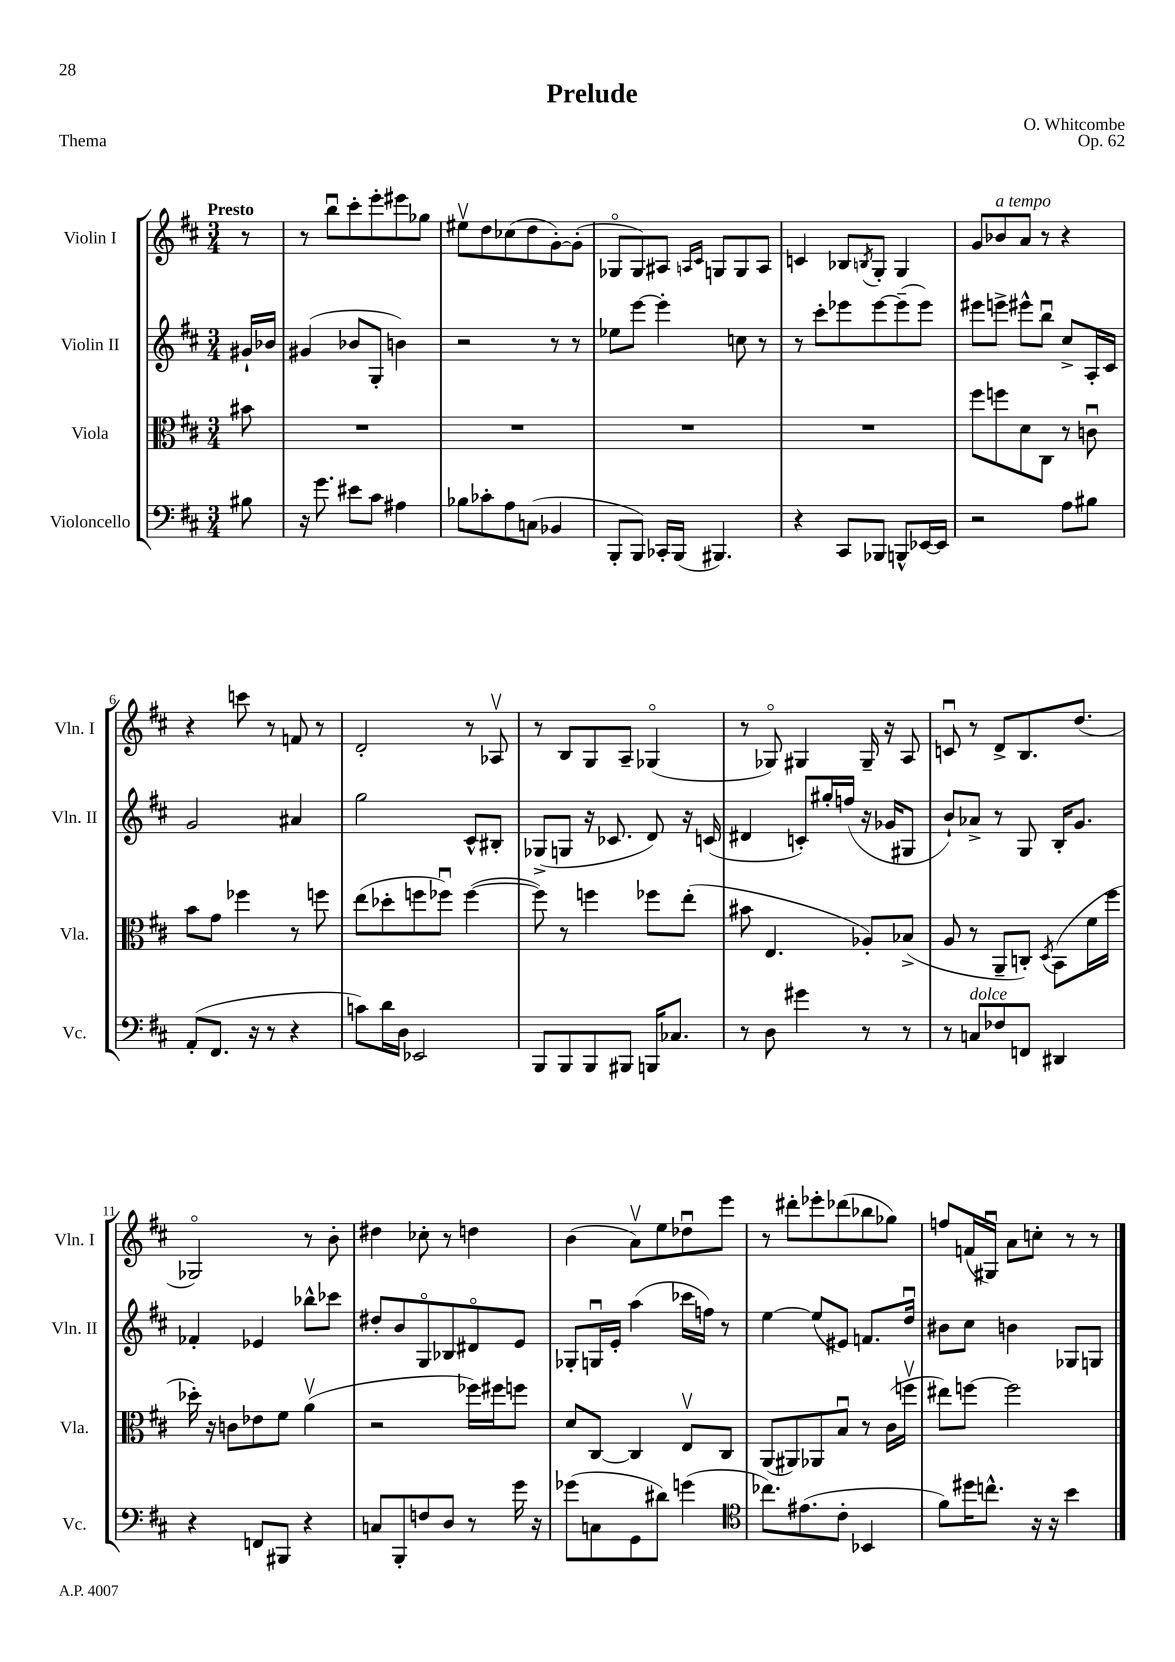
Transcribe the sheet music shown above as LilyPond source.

\header { title = "Prelude" composer = "O. Whitcombe" opus = "Op. 62" piece = "Thema" }
<<
\new StaffGroup <<
\new Staff = "s0" \with { instrumentName = "Violin I" shortInstrumentName = "Vln. I" } {
    \clef treble \key d \major \numericTimeSignature \time 3/4 \partial 8 \tempo "Presto"
    r8 |
    r8 b''8\downbow cis'''8-. e'''8-. eis'''8 ges''8 |
    eis''8\upbow d''8 ces''8( d''8 g'8~-.) g'8-.( |
    ges8\flageolet ges8) ais8 \grace { a16 cis'16 } g8 g8 a8 |
    c'4 bes8 \acciaccatura { b8 } g8-. g4 |
    g'8 bes'8^\markup { \italic "a tempo" } a'8 r8 r4 |
    r4 c'''8 r8 f'8 r8 |
    d'2-. r8 aes8\upbow |
    r8 b8 g8 a8-- ges4\flageolet( |
    r8 ges8\flageolet) gis4 gis16-- r16 a8 |
    c'8\downbow r8 d'8-> b8. d''8.( |
    ges2\flageolet) r8 b'8-. |
    dis''4 ces''8-. r8 d''4 |
    b'4( a'8\upbow) e''8 des''8\downbow e'''8 |
    r8 dis'''8-. ees'''8-. des'''8( bes''8 ges''8) |
    f''8 f'16( gis16\downbow) a'8 c''8-. r8 r8 \bar "|." |
}
\new Staff = "s1" \with { instrumentName = "Violin II" shortInstrumentName = "Vln. II" } {
    \clef treble \key d \major \numericTimeSignature \time 3/4 \partial 8
    gis'16-! bes'16 |
    gis'4( bes'8 g8-. b'4) |
    r2 r8 r8 |
    ees''8 e'''8~ e'''4-. c''8 r8 |
    r8 cis'''8-. ees'''8 ees'''8~ ees'''8--( ees'''8) |
    eis'''8 e'''8-> eis'''8-^ b''8\downbow cis''8-> a16-. cis'16 |
    g'2 ais'4 |
    g''2 cis'8-^ bis8-. |
    ges8->( g8 r16 ces'8. d'8) r16 c'16( |
    dis'4 c'8-.) gis''16-. f''16( r16 ges'16 gis8 |
    b'8-!) aes'8-> r8 g8 b16-. g'8. |
    fes'4-. ees'4 bes''8-^ ces'''8 |
    dis''8-. b'8 g8\flageolet bes8 dis'8\flageolet e'8 |
    ges8-. g16\downbow e'16-. a''4( ces'''16 f''16) r8 |
    e''4~ e''8( eis'8) f'8. d''16\downbow |
    bis'8 cis''8 b'4 ges8 g8 \bar "|." |
}
\new Staff = "s2" \with { instrumentName = "Viola" shortInstrumentName = "Vla." } {
    \clef alto \key d \major \numericTimeSignature \time 3/4 \partial 8
    bis'8 |
    R2. |
    R2. |
    R2. |
    R2. |
    fis''8 f''8 d'8 cis8 r8 c'8\downbow |
    b'8 g'8 fes''4 r8 f''8 |
    e''8( des''8-. f''8 fes''8\downbow) fes''4~( |
    fes''8) r8 f''4 fes''8 e''8-.( |
    bis'8 e4. aes8-.) bes8->( |
    a8 r8 a,8-- c8-.) \acciaccatura { d8 } b,8( fis'16 fis''16 |
    des''16-.) r16 c'8 ees'8 fis'8 a'4\upbow( |
    r2 fes''16) fis''16 f''8 |
    d'8 cis8~ cis4 e8\upbow cis8 |
    a,8( ais,8) aes,8 b8\downbow r8 cis'16( f''16\upbow |
    eis''8) f''8~ f''2 \bar "|." |
}
\new Staff = "s3" \with { instrumentName = "Violoncello" shortInstrumentName = "Vc." } {
    \clef bass \key d \major \numericTimeSignature \time 3/4 \partial 8
    bis8 |
    r16 g'8. eis'8 cis'8 ais4 |
    bes8 ces'8-. a8 c8( bes,4 |
    b,,8-. b,,8) ces,16-. b,,16( bis,,4.) |
    r4 cis,8 bes,,8 b,,8-^ ees,16~ ees,16 |
    r2 a8 bis8 |
    a,8-.( fis,8. r16 r8 r4 |
    c'8) d'16 d16 ees,2 |
    b,,8 b,,8 b,,8 bis,,8 b,,16 ces8. |
    r8 d8 gis'4 r8 r8 |
    r8 c8^\markup { \italic "dolce" } fes8 f,8 dis,4 |
    r4 f,8 bis,,8 r4 |
    c8 b,,8-. f8 d8 r8 g'16 r16 |
    ges'8( c8 g,8 dis'8) g'4( |
    \clef tenor ces''8.) eis'8.( cis'8-. bes,4 |
    fis'8) dis''16 c''8.-^ r16 r16 b'4 \bar "|." |
}
>>
>>
